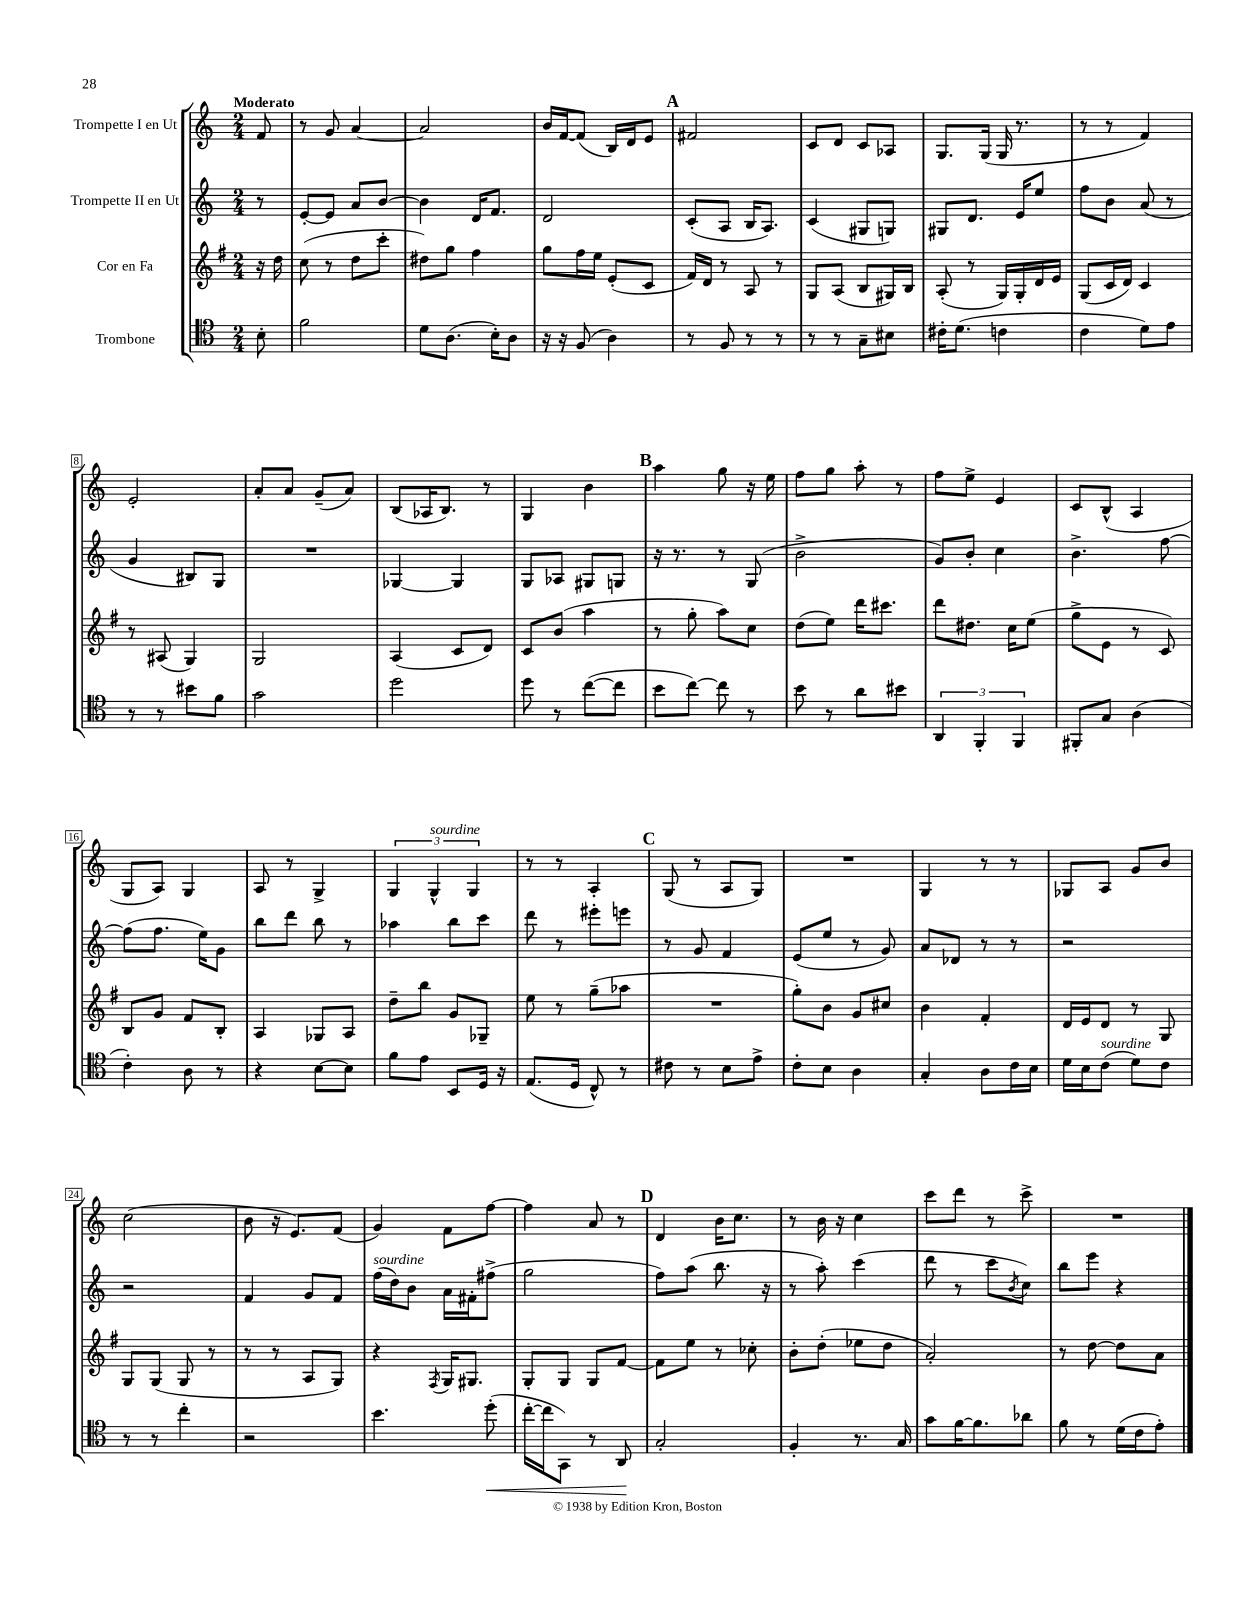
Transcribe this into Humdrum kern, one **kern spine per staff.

**kern	**dynam	**kern	**kern	**kern
*part4	*part4	*part3	*part2	*part1
*staff4	*staff4	*staff3	*staff2	*staff1
*I"Trombone	*	*I"Cor en Fa	*I"Trompette II en Ut	*I"Trompette I en Ut
*clefC4	*	*clefG2	*clefG2	*clefG2
*k[]	*	*k[f#]	*k[]	*k[]
*M2/4	*	*M2/4	*M2/4	*M2/4
=	=	=	=	=
!	!	!	!	!LO:TX:a:B:t=Moderato
8B'\	.	16r	8r	8f/
.	.	16dd\	.	.
=1	=1	=1	=1	=1
2f\	.	(8cc\	[8e'/L	8r
.	.	8r	8e/J]	8g/
.	.	8dd\L	8a/L	[4a/
.	.	8ccc'\J	[8b/J	.
=2	=2	=2	=2	=2
8d\L	.	8dd#X\L)	4b\]	2a/]
(8.A\J	.	8gg\J	.	.
.	.	4ff#\	16d/KL	.
16B'\KL)	.	.	8.f/J	.
8A\J	.	.	.	.
=3	=3	=3	=3	=3
16r	.	8gg\L	2d/	16b/LL
16r	.	.	.	[16f/J
(8F/	.	16ff#\L	.	(8f/J]
.	.	16ee\JJ	.	.
4A\)	.	(8e'/L	.	16B/LL)
.	.	.	.	16d/J
.	.	8c/J	.	8e/J
!!LO:REH:place=s1:t=A
=4	=4	=4	=4	=4
8r	.	16f#/LL)	(8c'/L	2f#X/
.	.	16d/JJ	.	.
8F/	.	8r	8A/J	.
8r	.	8A/	16B/KL	.
.	.	.	8.A/J)	.
8r	.	8r	.	.
=5	=5	=5	=5	=5
8r	.	8G/L	(4c/	8c/L
8r	.	(8A/J	.	8d/J
8G~\L	.	8B/L	8G#X/L	8c/L
8B#X\J	.	16G#X/L)	8Gn/J)	8A-X/J
.	.	16B/JJ	.	.
=6	=6	=6	=6	=6
16c#X'\KL	.	(8A'/	8G#X/L	8.G/L
(8.d\J	.	.	.	.
.	.	8r	8.d/J	.
.	.	.	.	(16G/Jk
4cn\	.	16G/LL)	.	16G/
.	.	16G'/	16e/KL	8.r
.	.	16d/	8ee/J	.
.	.	16e/JJ	.	.
=7	=7	=7	=7	=7
4c\	.	(8G/L	8ff\L	8r
.	.	16c/L	8b\J	8r
.	.	16d/JJ)	.	.
8d\L)	.	4c/	(8a/	4f/)
8e\J	.	.	8r	.
!!LO:LB:g=z
=8	=8	=8	=8	=8
8r	.	8r	4g/	2e'/
8r	.	(8A#X/	.	.
8b#X\L	.	4G/)	8B#X/L)	.
8f\J	.	.	8G/J	.
=9	=9	=9	=9	=9
2g\	.	2G/	2r	8a'/L
.	.	.	.	8a/J
.	.	.	.	(8g~/L
.	.	.	.	8a/J)
=10	=10	=10	=10	=10
2dd\	.	(4A/	[4G-X/	(8B/L
.	.	.	.	16A-X/K
.	.	.	.	8.B/J)
.	.	8c/L	4G-/]	.
.	.	8d/J)	.	8r
=11	=11	=11	=11	=11
8dd\	.	8c/L	8G/L	4G/
8r	.	(8b/J	8A-X/J	.
([8cc\L	.	4aa\	8G#X/L	4b\
8cc\J]	.	.	8Gn/J	.
!!LO:REH:place=s1:t=B
=12	=12	=12	=12	=12
8b\L	.	8r	16r	4aa\
.	.	.	8.r	.
[8cc\J)	.	8gg'\	.	.
8cc\]	.	8aa\L)	8r	8gg\
8r	.	8cc\J	(8G/	16r
.	.	.	.	16ee\
=13	=13	=13	=13	=13
8b\	.	(8dd\L	2b^\	8ff\L
8r	.	8ee\J)	.	8gg\J
8a\L	.	16ddd\KL	.	8aa'\
.	.	8.ccc#X\J	.	.
8b#X\J	.	.	.	8r
=14	=14	=14	=14	=14
6AA/	.	8ddd\L	8g/L)	8ff\L
.	.	8.dd#X\J	8b'/J	8ee^\J
6FF'/	.	.	.	.
.	.	.	4cc\	4e/
.	.	16cc\KL	.	.
6FF/	.	.	.	.
.	.	(8ee\J	.	.
=15	=15	=15	=15	=15
8FF#X'/L	.	8gg^\L	4.b^\	8c/L
8G/J	.	8e\J	.	(8B^^/J
(4A\	.	8r	.	4A/
.	.	8c/)	[8ff\	.
!!LO:LB:g=z
=16	=16	=16	=16	=16
4c'\)	.	8B/L	(8ff\L]	8G/L
.	.	8g/J	8.ff\J	8A/J)
8A\	.	8f#/L	.	4G/
.	.	.	16ee\KL)	.
8r	.	8B'/J	8g\J	.
=17	=17	=17	=17	=17
4r	.	4A/	8bb\L	8A/
.	.	.	8ddd\J	8r
[8B\L	.	8G-X/L	8bb\	4G^/
8B\J]	.	8A/J	8r	.
=18	=18	=18	=18	=18
8f\L	.	8dd~\L	4aa-X\	6G/
8e\J	.	8bb\J	.	.
!	!	!	!	!LO:TX:a:i:t=sourdine
.	.	.	.	6G^^/
8BB/L	.	8g/L	8bb\L	.
.	.	.	.	6G/
16D/Jk	.	8G-X~/J	8ccc\J	.
16r	.	.	.	.
=19	=19	=19	=19	=19
(8.E/L	.	8ee\	8ddd\	8r
.	.	8r	8r	8r
16D/Jk	.	.	.	.
8C^^/)	.	(8gg~\L	8eee#X'\L	4A'/
8r	.	8aa-X\J	8eeen\J	.
!!LO:REH:place=s1:t=C
=20	=20	=20	=20	=20
8c#X\	.	2r	8r	(8G/
8r	.	.	8g/	8r
8B\L	.	.	4f/	8A/L
8e^\J	.	.	.	8G/J)
=21	=21	=21	=21	=21
8c'\L	.	8gg'\L)	(8e/L	2r
8B\J	.	8b\J	8ee/J	.
4A\	.	8g/L	8r	.
.	.	8cc#X/J	8g/)	.
=22	=22	=22	=22	=22
4G'/	.	4b\	8a/L	4G/
.	.	.	8d-X/J	.
8A\L	.	4f#'/	8r	8r
16c\L	.	.	8r	8r
16B\JJ	.	.	.	.
=23	=23	=23	=23	=23
16d\LL	.	16d/LL	2r	8G-X/L
16B\J	.	16e/J	.	.
!LO:TX:a:i:t=sourdine	!	!	!	!
(8c\J	.	8d/J	.	8A/J
8d\L)	.	8r	.	8g/L
8c\J	.	8G/	.	8b/J
!!LO:LB:g=z
=24	=24	=24	=24	=24
8r	.	8G/L	2r	(2cc\
8r	.	(8G/J	.	.
4cc'\	.	8G/	.	.
.	.	8r	.	.
=25	=25	=25	=25	=25
2r	.	8r	4f/	8b\
.	.	8r	.	16r
.	.	.	.	8.e/L)
.	.	8A/L	8g/L	.
.	.	8G/J)	8f/J	(8f/J
=26	=26	=26	=26	=26
!	!	!	!LO:TX:a:i:t=sourdine	!
4.b\	.	4r	(16ff\LL	4g/)
.	.	.	16dd\J)	.
.	.	.	8b\J	.
.	.	8qF#/	.	.
.	.	16G/KL	16a\LL	8f\L
.	.	8.G#X/J	16f#X'\J	.
!	!LO:HP:b	!	!	!
(8dd'\	<	.	(8ff#X^\J	[8ff\J
=27	=27	=27	=27	=27
[16cc'\LL	.	8G'/L	2gg\	4ff\]
16cc\J]	.	.	.	.
8GG\J)	.	8G/J	.	.
8r	.	8G/L	.	8a/
8AA/	.	[8f#/J	.	8r
.	[	.	.	.
!!LO:REH:place=s1:t=D
=28	=28	=28	=28	=28
2G'/	.	8f#\L]	8ff\L)	4d/
.	.	8ee\J	(8aa\J	.
.	.	8r	8.bb\	16b\KL
.	.	.	.	8.cc\J
.	.	8cc-X'\	.	.
.	.	.	16r	.
=29	=29	=29	=29	=29
4F'/	.	8b'\L	8r	8r
.	.	(8dd'\J	8aa'\)	16b\
.	.	.	.	16r
8.r	.	8ee-X\L	(4ccc\	4cc\
.	.	8dd\J	.	.
16G/	.	.	.	.
=30	=30	=30	=30	=30
8g\L	.	2a'/)	8ddd\	8ccc\L
[16f\K	.	.	8r	8ddd\J
8.f\]	.	.	.	.
.	.	.	8ccc\L	8r
.	.	.	8qb/	.
8a-X\J	.	.	8cc\J)	8ccc^\
=31	=31	=31	=31	=31
8f\	.	8r	8bb\L	2r
8r	.	[8dd\	8eee\J	.
(16d\LL	.	8dd\L]	4r	.
16c\J	.	.	.	.
8e'\J)	.	8a\J	.	.
==	==	==	==	==
*-	*-	*-	*-	*-
